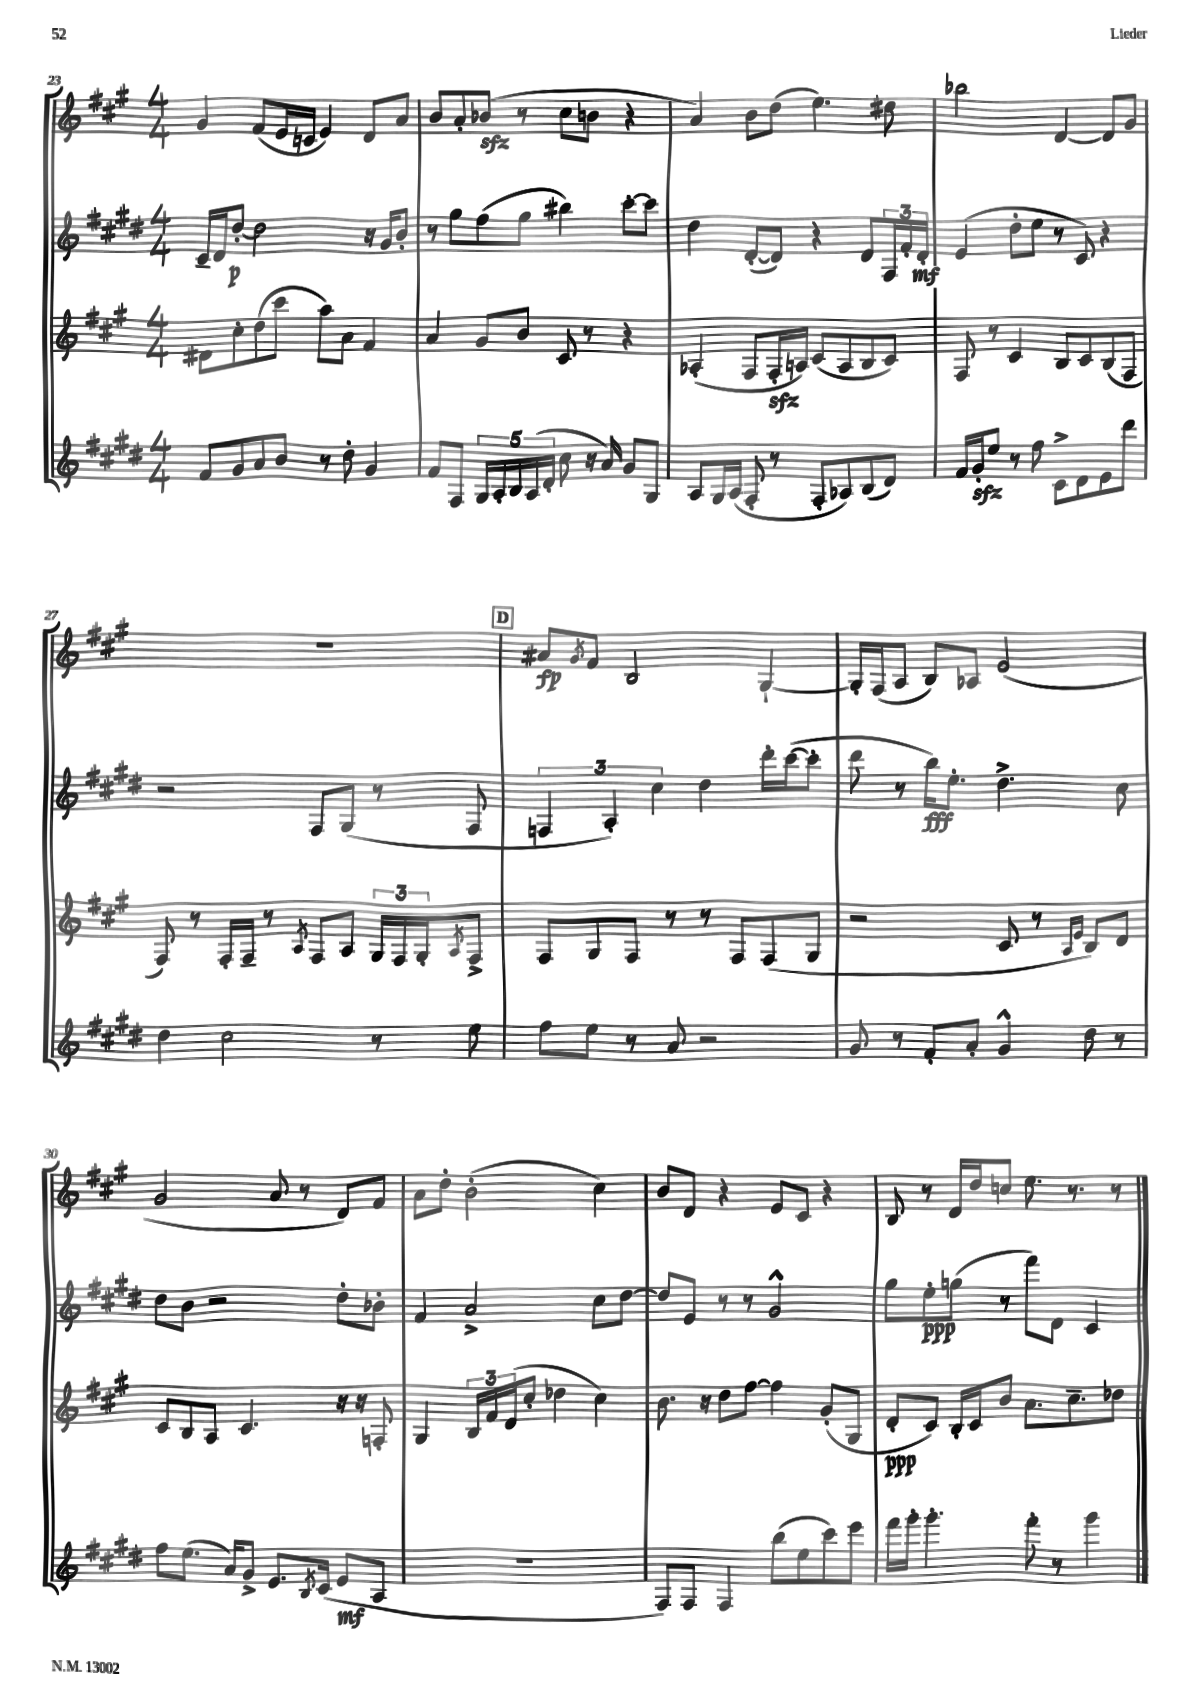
<<
\new StaffGroup <<
\new Staff = "s0" {
    \clef treble \key a \major \numericTimeSignature \time 4/4
    gis'4 fis'8( e'16 c'16 e'4) d'8 a'8 |
    b'8 a'8-. bes'8\sfz( r8 cis''8 b'8 r4 |
    a'4) b'8 d''8( e''4.) dis''8 |
    bes''2 d'4~ d'8 gis'8 |
    R1 |
    \mark \markup { \box "D" } ais'8\fp \acciaccatura { gis'8 } fis'8 b2 gis4~-! |
    gis16-. fis16( a8 b8) aes8 e'2( |
    gis'2 a'8 r8 d'8) fis'8 |
    a'8 d''8-. b'2-.( cis''4) |
    b'8 d'8 r4 e'8 cis'8 r4 |
    b8 r8 d'16 d''16 c''8 e''8. r8. r8 \bar "|." |
}
\new Staff = "s1" {
    \clef treble \key e \major \numericTimeSignature \time 4/4
    cis'16-- dis'16 dis''8~-.\p dis''2 r16 gis'16 b'8-. |
    r8 gis''8 fis''8( gis''8 bis''4) cis'''8~-. cis'''8 |
    dis''4 dis'8~-.( dis'8) r4 dis'8 \tuplet 3/2 { fis16 fis'16-. dis'16-.\mf } |
    e'4( dis''8-. e''8 r8 cis'8) r4 |
    r2 fis8 gis8( r8 fis8 |
    \mark \markup { \box "D" } \tuplet 3/2 { f4 a4-.) cis''4 } dis''4 dis'''16-. cis'''16~( cis'''8-. |
    dis'''8 r8 b''16\fff) e''8.-. dis''4.-> cis''8 |
    dis''8 b'8 r2 dis''8-. bes'8-. |
    fis'4 a'2-> cis''8 dis''8~ |
    dis''8 e'8 r8 r8 gis'2-^ |
    gis''8 e''8-.\ppp g''8( r8 fis'''8) dis'8 cis'4 \bar "|." |
}
\new Staff = "s2" {
    \clef treble \key a \major \numericTimeSignature \time 4/4
    dis'8 cis''8-. d''8( cis'''8 a''8) a'8 fis'4 |
    a'4 gis'8 b'8 cis'8 r8 r4 |
    aes4-.( fis8 fis16-.\sfz a16) cis'8( a8 b8 cis'8) |
    fis8 r8 cis'4 b8 cis'8 b8( fis8 |
    fis8) r8 fis16-. fis16-- r8 \acciaccatura { a8 } fis8 a8 \tuplet 3/2 { gis16 fis16 gis16-. } \acciaccatura { a8 } fis8-> |
    \mark \markup { \box "D" } fis8 gis8 fis8 r8 r8 fis8 fis8( gis8 |
    r2 cis'8 r8 \grace { a16 e'16 } b8) d'8 |
    cis'8 b8 a8 cis'4. r16 r16 f8-. |
    gis4 \tuplet 3/2 { b16 fis'16 d'16( } cis''8-. des''4 cis''4) |
    b'8. r16 d''8 fis''8~ fis''4 gis'8-.( gis8 |
    d'8-.\ppp cis'8) b16-. cis'16 b'8 a'8. cis''8.-- des''8 \bar "|." |
}
\new Staff = "s3" {
    \clef treble \key e \major \numericTimeSignature \time 4/4
    fis'8 gis'8 a'8 b'8 r8 dis''8-. gis'4 |
    fis'8 fis8 \tuplet 5/4 { gis16 a16-. b16 a16( dis'16-. } cis''8 r16 a'16) gis'8 gis8 |
    a8 gis16 a16( fis8-. r8 fis8-. aes8) b8( dis'8) |
    fis'16 gis'16-.\sfz e''8 r8 fis''8 cis'8-> dis'8 e'8 dis'''8 |
    dis''4 cis''2 r8 e''8 |
    \mark \markup { \box "D" } fis''8 e''8 r8 a'8 r2 |
    gis'8 r8 fis'8-. a'8-. gis'4-^ dis''8 r8 |
    fis''8 e''8.( a'16) gis'8-> e'8. \acciaccatura { b8 } cis'16( e'8\mf a8 |
    R1 |
    fis8) fis8 fis4 b''8( e''8 cis'''8) e'''8 |
    fis'''16 gis'''16-. gis'''4.-. fis'''8-. r8 gis'''4 \bar "|." |
}
>>
>>
\layout { \context { \Score currentBarNumber = #23 } }
